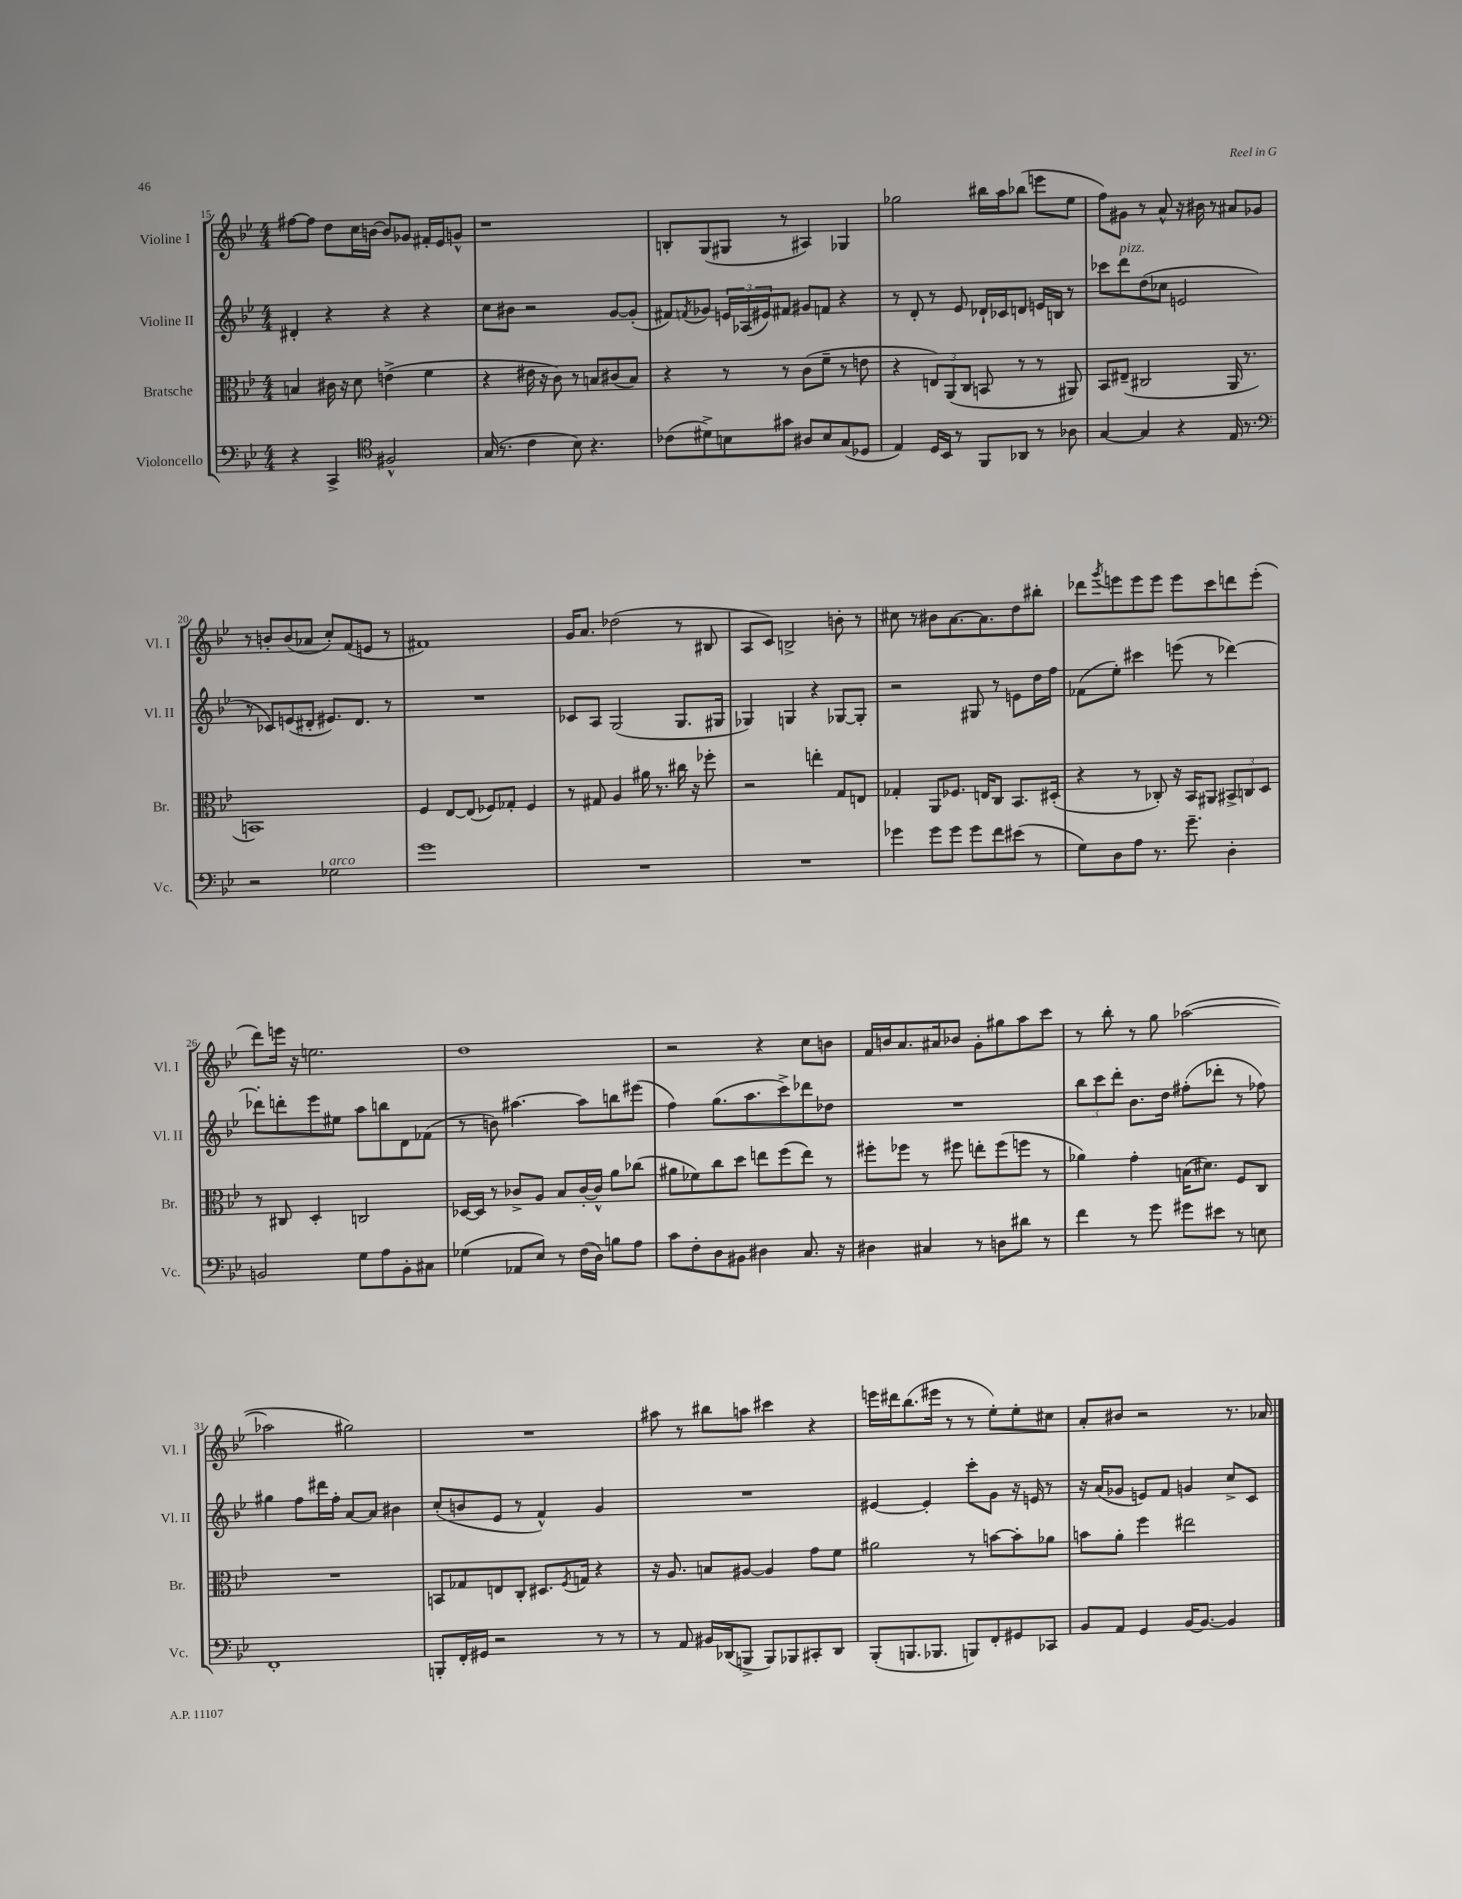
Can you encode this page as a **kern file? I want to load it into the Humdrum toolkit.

**kern	**kern	**kern	**kern
*staff4	*staff3	*staff2	*staff1
*clefF4	*clefC3	*clefG2	*clefG2
*k[b-e-]	*k[b-e-]	*k[b-e-]	*k[b-e-]
*M4/4	*M4/4	*M4/4	*M4/4
4r	4B	4d#'	[8ff#
.	.	.	8ff#]
4CC^	16c#	4r	8dd
.	16r	.	.
.	8d	.	16cc
.	.	.	[16b
*clefC4	*	*	*
2F#^^	(4e^	4r	8b]
.	.	.	8g-
.	4f	4r	16f#'
.	.	.	16e-
.	.	.	8g^^
=	=	=	=
(16G	4r	8cc	1r
8.r	.	.	.
.	.	8b#	.
4c	16e#	2r	.
.	16r	.	.
.	8c)	.	.
8B-)	8r	.	.
4.r	8B	.	.
.	(8c#	[8g	.
.	8B)	(8g']	.
=	=	=	=
(8c-	4r	8f#)	8B'
.	.	8qf	.
8d#^)	.	8g-	(8G
8B	8r	24e	8G#
.	.	(24A-	.
.	.	24e#)	.
8g#	8r	8f#	8r
8A#	(8c	8g#	4A#)
8B	8f~	8f	.
(8G	8r	4r	4G-
8D-	8e	.	.
=	=	=	=
4E-)	4r	8r	2gg-
.	.	8d'	.
16D	12E)	8r	.
16BB-	.	.	.
.	(12AA	.	.
8r	.	8e-	.
.	12C	.	.
8FF	8BB	16d-`	16bb#
.	.	16c-	16aa
8AA-	8r	8d	(8bb-
8r	8r	16e	8eee
.	.	16B	.
8A-	8AA#)	8r	8ee-
=	=	=	=
[4G	8BB-	8ccc-	8ff)
.	(8E#~	8ddd	8g#
4G]	2C#	(8dd	8r
.	.	8cc-	8a^^
4r	.	2e	16r
.	.	.	16b#
.	.	.	8r
16E-	16AA	.	8a#
8.r	8.r	.	.
.	.	.	8g-
=	=	=	=
*clefF4	*	*	*
2r	1BB)	8r	8r
.	.	8c-)	8b'
.	.	(8e	(8b
.	.	8d#'	8a-
2G-	.	8.e#)	8cc')
.	.	.	(8f
.	.	8.d#	.
.	.	.	8e
.	.	8r	8r
=	=	=	=
1g	4F	1r	1f#)
.	[8E-	.	.
.	(8E-]	.	.
.	8F-)	.	.
.	8G-'	.	.
.	4F-	.	.
=	=	=	=
1r	8r	8c-	16g
.	.	.	8.a
.	8G#	8A	.
.	4A	(2G	(2dd-
.	16a#	.	.
.	8.r	.	.
.	16cc#	8.G	8r
.	16r	.	.
.	8ff-'	.	8B#
.	.	16G#	.
=	=	=	=
1r	2r	4G-)	8A
.	.	.	8c)
.	.	4G	2B^
.	4ee'	4r	.
.	8G	[8G-	8b'
.	8E	8G-']	8r
=	=	=	=
4g-	4G-'	2r	8cc#
.	.	.	8r
8g-	8AA	.	8b#
8g-	8.F-	.	[8.a
8g-	.	8G#	.
.	16E	.	8.a]
8f	8C	8r	.
(8e#	8.BB-	8e	8dd
8r	.	16dd	8bb#'
.	(16D#'	16ff	.
=	=	=	=
8G)	4r	(8f-	8ddd-
.	.	.	8qggg
8D	.	8ee-')	8eee
8A	8r	4ccc#	8eee
8.r	8C-')	.	8eee
.	16r	(8eee	8eee
8.g~	16BB-	.	.
.	8AA#	8r	8ccc
4D'	12BB#^	[4ddd-)	8ddd
.	12C	.	.
.	.	.	(8eee'
.	12D	.	.
=	=	=	=
2BB	8r	8ddd-']	8ddd)
.	8C#	8ddd'	16eee
.	.	.	16r
.	4D'	8eee-	2.ee
.	.	8ee#	.
8G	2C	8aa	.
8A	.	8bb	.
8BB'	.	8d	.
8C#	.	(8f-	.
=	=	=	=
(4G-	[16D-	8r	1dd
.	16D-]	.	.
.	8r	8b)	.
8AA-	8c-^	[4.aa#	.
8E-)	8A	.	.
8r	8B-	.	.
(16F	[16c-'	8aa#]	.
16D)	16c-^^]	.	.
8B	8a	8bb	.
8A	(8cc-	(8eee#	.
=	=	=	=
8c	8a#	4ff)	2r
8F'	8f-)	.	.
8D	8cc	(8.gg	.
8BB#	8dd	.	.
.	.	8.aa	.
4D#	8ee	.	4r
.	(8ff	8ccc^)	.
8.C	8ee)	8ddd-	8cc
.	8r	8dd-	8b
16r	.	.	.
=	=	=	=
4D#	8ff#'	1r	16f
.	.	.	16b
.	8ff-	.	8.a
4C#	8r	.	.
.	.	.	16a#
.	8ff#	.	8b-
8r	8ee'	.	8g'
8D	(8ff#	.	8gg#
8d#	8ff	.	8aa
8r	8r	.	8ccc
=	=	=	=
4f	4a-)	12bb-	8r
.	.	12ccc	.
.	.	.	8bb-'
.	.	12ddd'	.
8r	4g'	8.b-	8r
8g	.	.	8gg
.	.	16dd	.
8g#	(16B	(8ff#'	([2aa-
.	8.d#)	.	.
8e#	.	8ddd-'	.
8r	8F	8r	.
8E	8C	8ff-)	.
=	=	=	=
1FF'	1r	4gg#	2aa-]
.	.	8ff	.
.	.	16ddd#	.
.	.	16ff'	.
.	.	[8a	2gg#)
.	.	8a]	.
.	.	4b#	.
=	=	=	=
8BBB'	8BB	(8cc'	1r
16FF'	8G-	8b	.
16GG#	.	.	.
2r	8E	8e-	.
.	8C'	8r	.
.	8.D#	4f^^)	.
.	8qF	.	.
.	16G	.	.
8r	4r	4g	.
8r	.	.	.
=	=	=	=
8r	16r	1r	8aa#
.	8.A	.	.
8AA	.	.	8r
16BB#	8B	.	8bb#
(16DD-	.	.	.
8BBB^	[8A#	.	8aa
8BBB)	4A#]	.	4ccc#
8BBB-	.	.	.
8CC#'	8g	.	4r
8DD-	8f	.	.
=	=	=	=
(8BBB-'	2a#	[4e#	16eee
.	.	.	16ddd#
8.BBB	.	.	(8.bb-
.	.	4e#']	.
8.BBB-	.	.	16eee#
.	.	.	8r
8BBB)	8r	8ccc'	8r
8FF'	[8b	8g	8ee-')
8GG#	8b']	16r	8ee-'
.	.	16e	.
8CC-	8a-	8r	8cc#
=	=	=	=
8BB-	8b	16r	8a'
.	.	(16a	.
8AA	8a'	8g-	8b#
4GG	4ff	8e)	2r
.	.	8f	.
[16BB-	2ee#	4g	.
8.BB-_	.	.	.
4BB-]	.	8cc^	8.r
.	.	8c	.
.	.	.	16a-
==	==	==	==
*-	*-	*-	*-
